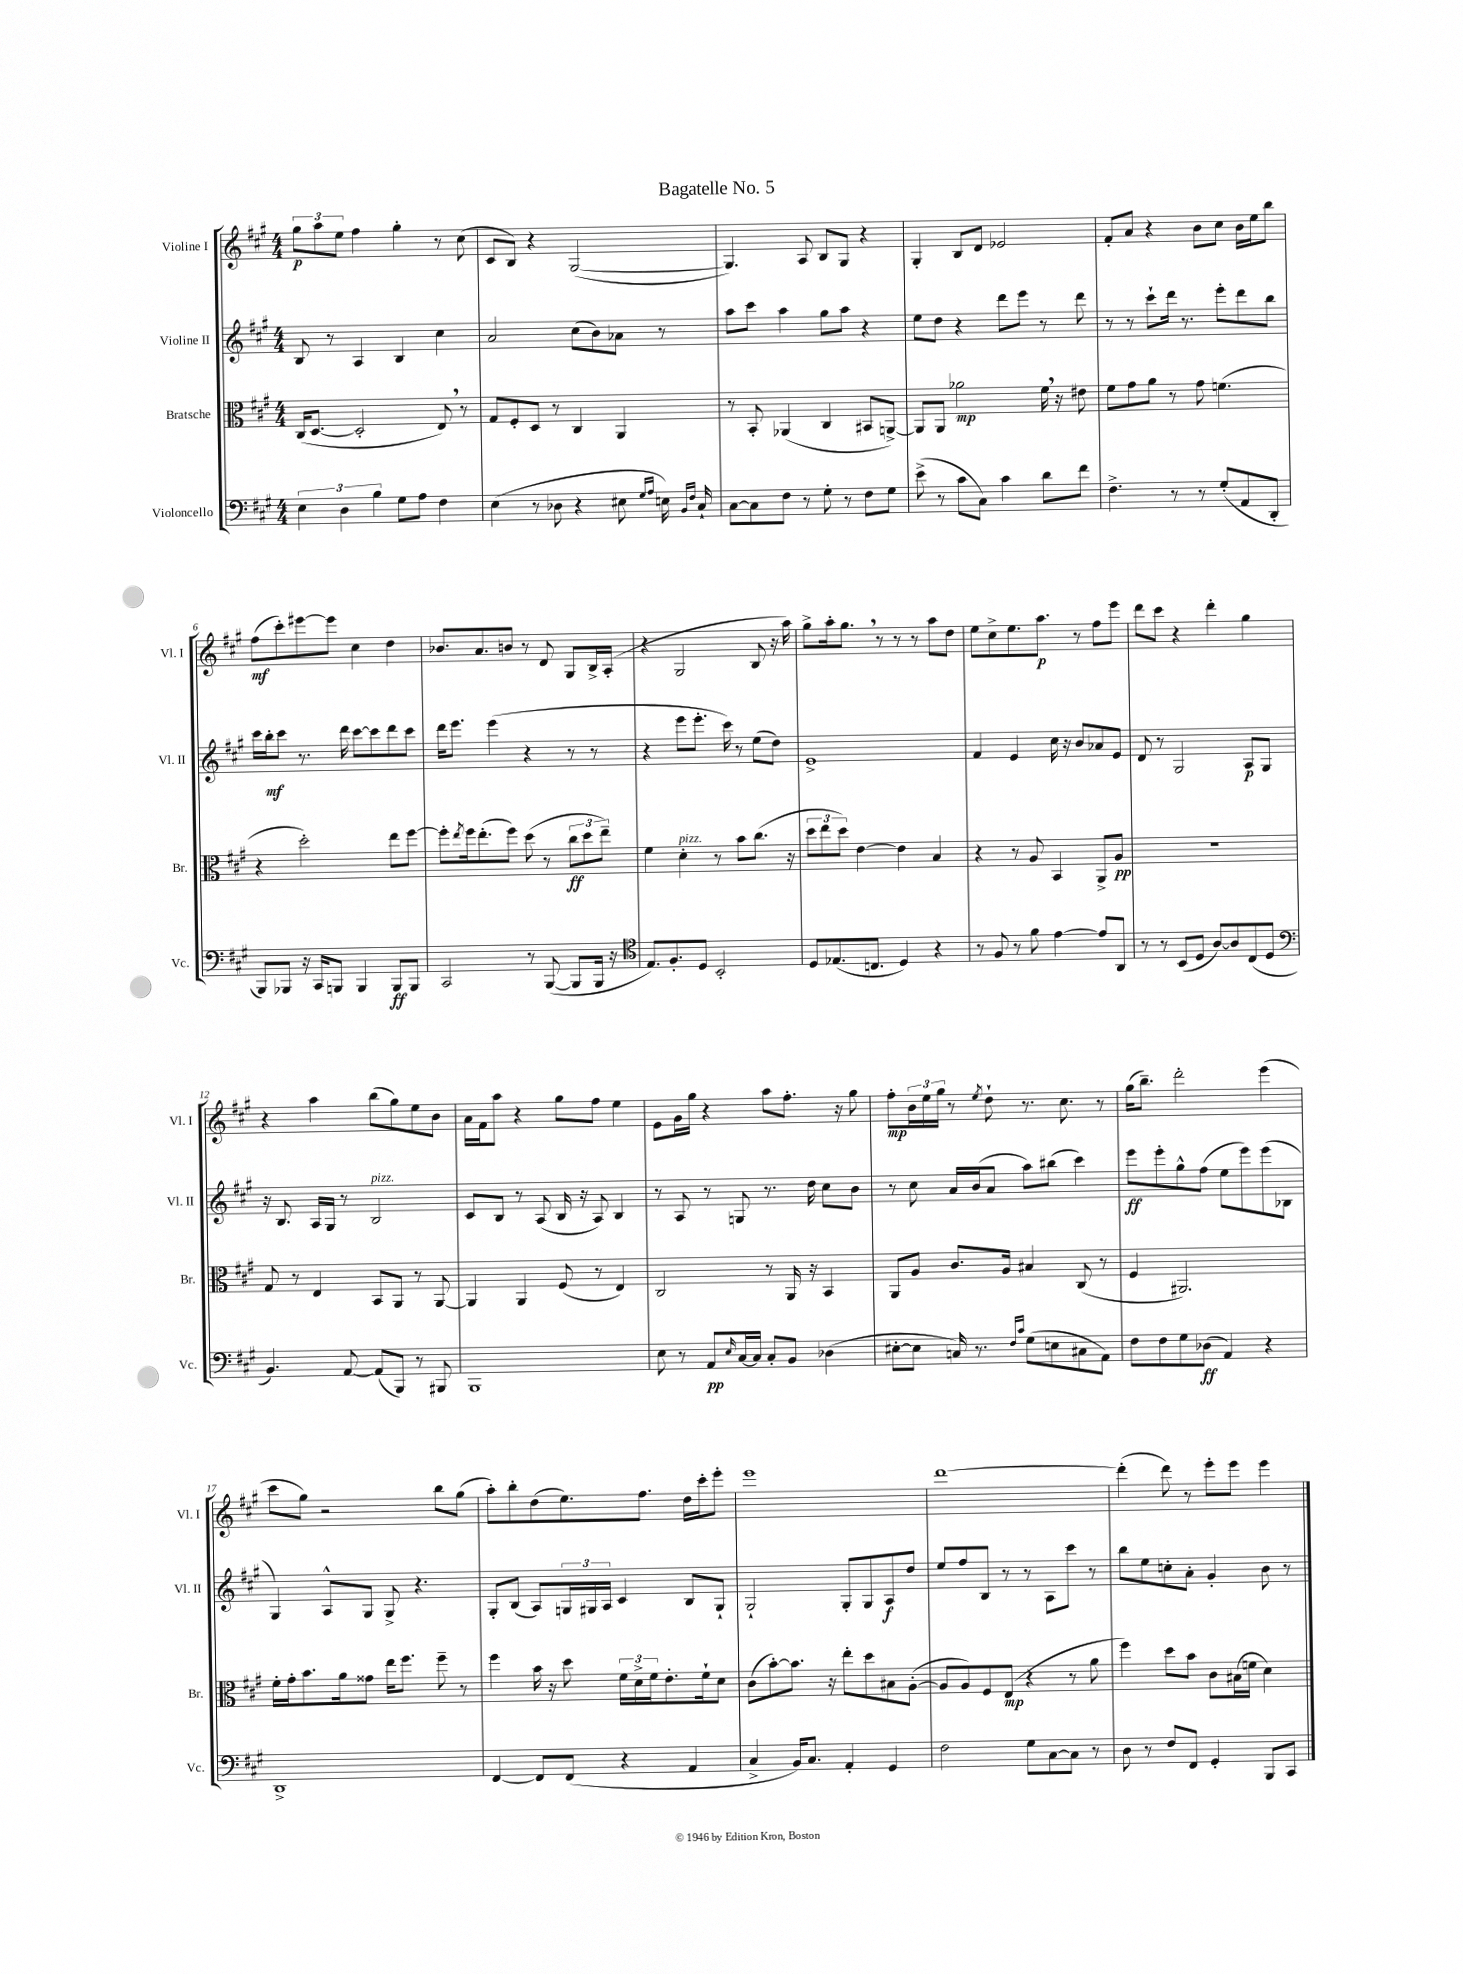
\header { title = "Bagatelle No. 5" }
<<
\new StaffGroup <<
\new Staff = "s0" \with { instrumentName = "Violine I" shortInstrumentName = "Vl. I" } {
    \clef treble \key a \major \numericTimeSignature \time 4/4
    \tuplet 3/2 { gis''8\p a''8 e''8 } fis''4 gis''4-. r8 cis''8( |
    cis'8 b8) r4 gis2~( |
    gis4.) a8 b8 gis8 r4 |
    gis4-. b8 d'8 ees'2 |
    fis'8-. a'8 r4 b'8 cis''8 b'16 e''16 b''8 |
    fis''8\mf( cis'''8-.) eis'''8~ eis'''8 cis''4 d''4 |
    bes'8. a'8. b'8 r8 d'8 gis8 b16-> a16-.( |
    r4 gis2 b8 r16 a''16) |
    gis''8-> a''16-. gis''8. \breathe r8 r8 r8 a''8 d''8 |
    e''8 cis''8-> e''8. a''8.\p r8 fis''8 e'''8 |
    d'''8 cis'''8 r4 d'''4-. gis''4 |
    r4 a''4 b''8( gis''8) e''8 b'8 |
    a'16 fis'16 a''8 r4 gis''8 fis''8 e''4 |
    e'8 gis'16 gis''16 r4 a''8 fis''8.-. r16 gis''8 |
    fis''8-.\mp \tuplet 3/2 { b'16 e''16 gis''16 } r8 \acciaccatura { e''8 } d''8-! r8. cis''8. r8 |
    gis''16( b''8.--) d'''2-. e'''4( |
    cis'''8 gis''8) r2 b''8 gis''8( |
    a''8-.) b''8-. d''8( e''8.) fis''8. d''16 cis'''16-. e'''8-. |
    e'''1 |
    d'''1~ |
    d'''4-.( d'''8) r8 e'''8-. e'''8 e'''4 \bar "|." |
}
\new Staff = "s1" \with { instrumentName = "Violine II" shortInstrumentName = "Vl. II" } {
    \clef treble \key a \major \numericTimeSignature \time 4/4
    b8 r8 a4 b4 cis''4 |
    a'2 cis''8( b'8) aes'8 r8 |
    a''8 cis'''8 a''4 gis''8 a''8 r4 |
    e''8 d''8 r4 d'''8 e'''8 r8 d'''8 |
    r8 r8 cis'''8-! d'''16 r8. e'''8-. d'''8 b''8 |
    cis'''16 b''16-.\mf cis'''8 r8. d'''16 cis'''8~ cis'''8 d'''8 cis'''8 |
    d'''16 e'''8. e'''4( r4 r8 r8 |
    r4 e'''8 e'''8.-. cis'''16) r8 e''8( d''8) |
    e'1-> |
    fis'4 e'4 cis''16 r16 b'8 aes'8 e'8 |
    d'8 r8 gis2 a8\p gis8 |
    r16 b8. a16 gis16 r8 b2^\markup { \italic "pizz." } |
    cis'8 b8 r8 a8( b16 r16 a8) b4 |
    r8 a8 r8 g8 r8. d''16 cis''8 b'8 |
    r8 cis''8 a'16 b'16( a'8 a''8) bis''8( cis'''4) |
    e'''8\ff e'''8-. gis''8-^ fis''8( e''8 e'''8) e'''8( bes8 |
    gis4) a8-^ gis8 gis8-> r4. |
    gis8-. b8( a8) \tuplet 3/2 { g16 gis16 a16 } cis'4 b8 gis8-! |
    gis2-! gis8-. gis8 a8\f d''8 |
    e''8 fis''8 b8 r8 r8 a8 cis'''8 r8 |
    b''8 e''8 c''8-. a'8-. gis'4-. b'8 r8 \bar "|." |
}
\new Staff = "s2" \with { instrumentName = "Bratsche" shortInstrumentName = "Br." } {
    \clef alto \key a \major \numericTimeSignature \time 4/4
    cis16( d8.~ d2-. e8) \breathe r8 |
    gis8 fis8-. d8 r8 cis4 a,4 |
    r8 b,8-. aes,4( cis4 bis,8 a,8~->) |
    a,8 a,8 aes'2\mp fis'16 \breathe r16 eis'8 |
    fis'8 gis'8 a'8 r8 gis'8 f'4.( |
    r4 d''2-.) e''8 fis''8~ |
    fis''8-. \acciaccatura { e''8 } fis''16 e''8.-.( fis''8) d''8( r8 \tuplet 3/2 { cis''8\ff d''8 e''8--) } |
    fis'4 d'4-.^\markup { \italic "pizz." } r8 b'8 cis''8.( r16 |
    \tuplet 3/2 { d''8 e''8 d''8) } e'4~ e'4 b4 |
    r4 r8 a8 b,4 a,8-> a8\pp |
    R1 |
    gis8 r8 e4 b,8 a,8 r8 a,8~ |
    a,4 a,4 fis8( r8 e4) |
    cis2 r8 a,16 r16 b,4 |
    a,8 a8 cis'8. a16 bis4 cis8( r8 |
    fis4 ais,2.) |
    fis'16-. gis'16-. b'8. a'16 gisis'8 e''16 fis''8. fis''8-- r8 |
    fis''4 b'16 r16 d''8 \tuplet 3/2 { fis'16 d'16-> fis'16 } e'8.-. fis'16-! d'8 |
    cis'8( b'8~-.) b'8. r16 e''8-. d''8 bis8 a8~-.( |
    a8 a8) fis8 e8\mp( r4 r8 a'8 |
    fis''4) d''8 b'8 cis'8 bis16( f'16 d'4) \bar "|." |
}
\new Staff = "s3" \with { instrumentName = "Violoncello" shortInstrumentName = "Vc." } {
    \clef bass \key a \major \numericTimeSignature \time 4/4
    \tuplet 3/2 { e4 d4 b4 } gis8 a8 fis4 |
    e4( r8 des8 r4 eis8 \grace { gis16 a16 } e16) \grace { b,16 fis16 } cis16-! |
    cis8~ cis8 fis8 r8 gis8-. r8 fis8 gis8 |
    e'8->( r8 cis'8 cis8) cis'4 d'8 fis'8 |
    fis4.-> r8 r8 gis8-.( a,8 d,8-. |
    b,,8) bes,,8 r16 cis,16 b,,8 b,,4 b,,8\ff b,,8 |
    cis,2 r8 b,,8~( b,,8 b,,16 r16 |
    \clef tenor e8.) fis8.-. d8 b,2-. |
    d8 ees8.( c8. d4) r4 |
    r8 fis8 r8 fis'8 e'4~ e'8 a,8 |
    r8 r8 b,8( d8 a8~) a8 cis8( d8 |
    \clef bass b,4.) a,8~ a,8( b,,8) r8 bis,,8 |
    b,,1 |
    e8 r8 a,8\pp \grace { e16 } cis16~ cis16 cis8-. b,8 des4( |
    eis8~-. eis8 c16) r8. \grace { fis16 cis'16 } gis8( e8 cis8 a,8) |
    fis8 fis8 gis8 des8\ff( a,4) r4 |
    d,1-> |
    fis,4~ fis,8 fis,8( r4 a,4 |
    cis4-> b,16) cis8. a,4-. gis,4 |
    fis2 gis8 cis8~ cis8 r8 |
    d8 r8 fis8 fis,8 gis,4-. b,,8 cis,8 \bar "|." |
}
>>
>>
